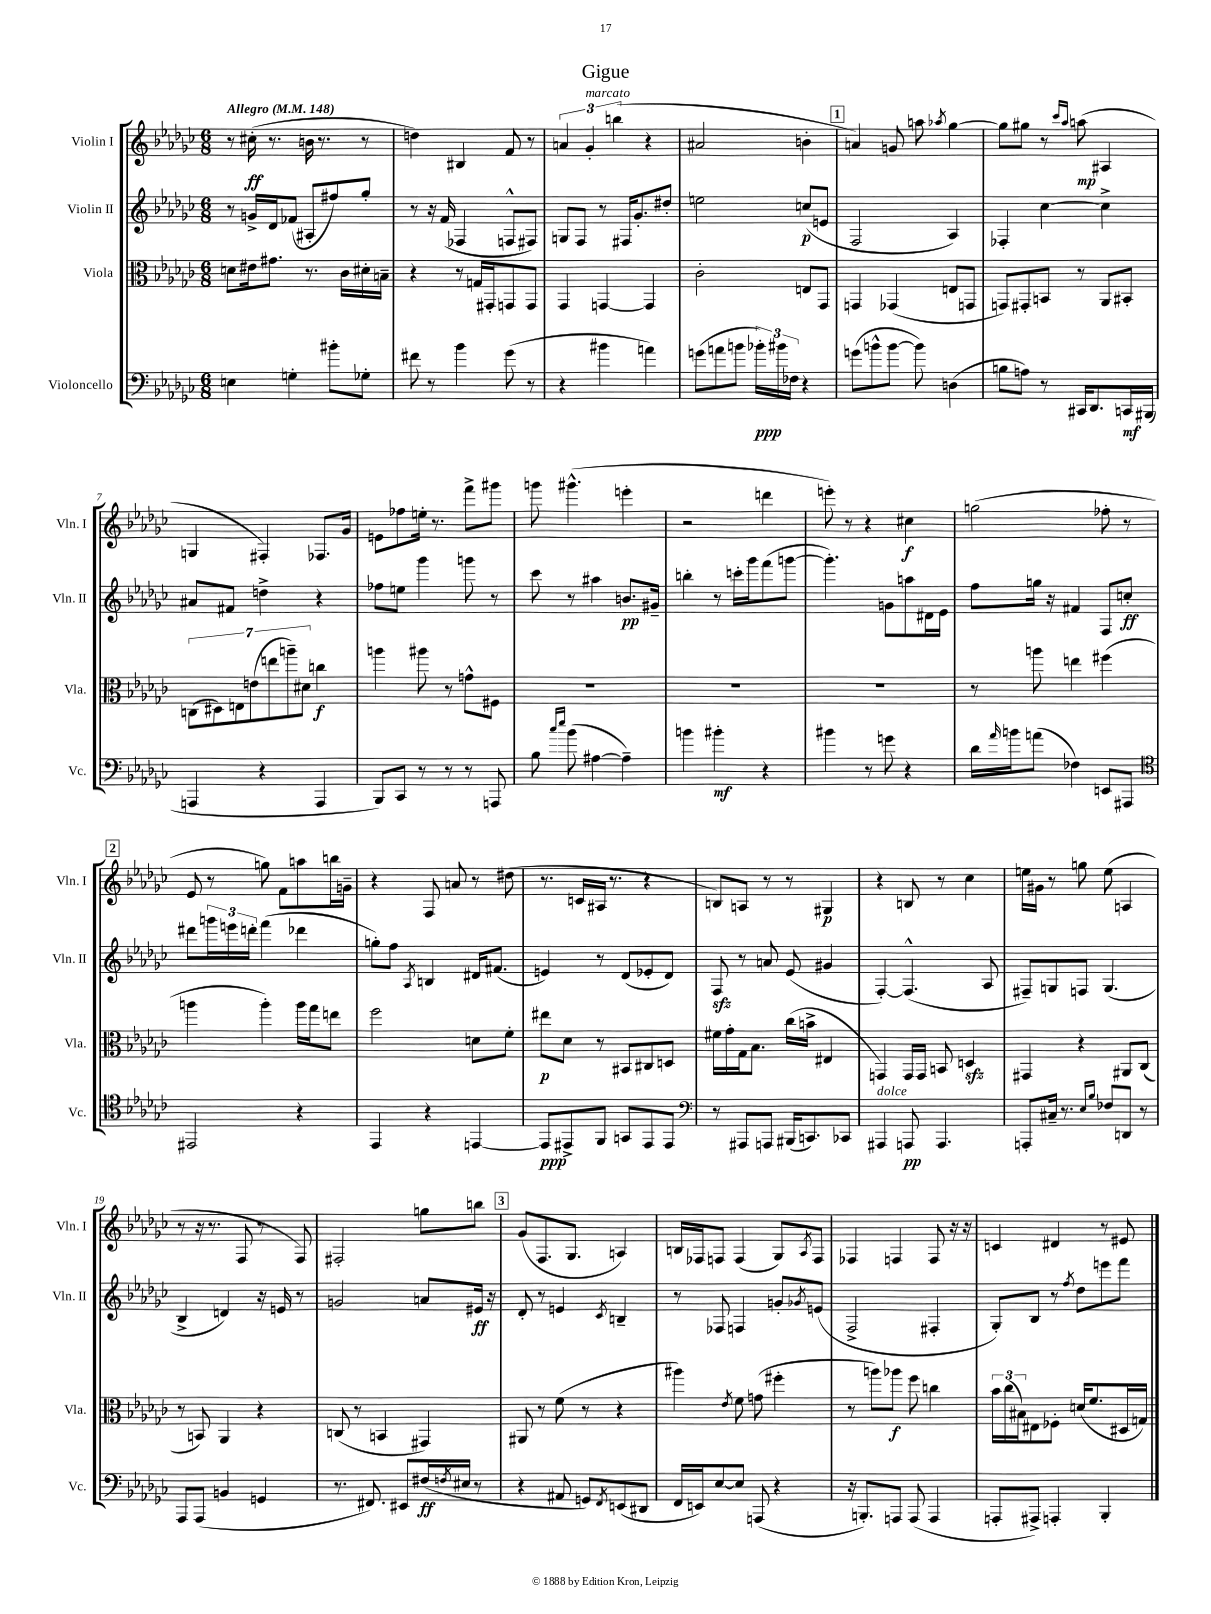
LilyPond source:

\header { title = "Gigue" }
<<
\new StaffGroup <<
\new Staff = "s0" \with { instrumentName = "Violin I" shortInstrumentName = "Vln. I" } {
    \clef treble \key ges \major \numericTimeSignature \time 6/8 \tempo "Allegro" 4 = 148
    r8 cis''16-.\ff( r8. b'16 r8. r8 |
    d''4) bis4 f'8 r8 |
    \tuplet 3/2 { a'4 ges'4-.^\markup { \italic "marcato" } b''4( } r4 |
    ais'2 b'4-. |
    \mark \markup { \box "1" } a'4) g'8 a''8 \acciaccatura { aes''8 } ges''4~ |
    ges''8 gis''8 r8 \grace { ces'''16 aes''16 } a''8\mp( ais4 |
    g4 fis4-.) fes8. ges'16 |
    e'8 fes''8 e''16-. r8. f'''8-> gis'''8 |
    g'''8 gis'''4.-^( e'''4-. |
    r2 d'''4 |
    e'''8-.) r8 r4 cis''4\f |
    g''2( fes''8-. r8 |
    \mark \markup { \box "2" } ees'8 r8 g''8) f'8 a''8 b''16 g'16-- |
    r4 f8 a'8 r8 dis''8( |
    r8. c'16 ais16 r8. r4 |
    b8) a8 r8 r8 gis4\p |
    r4 b8 r8 ces''4 |
    e''16 gis'16 r8 g''8 e''8( a4 |
    r8 r16 r8. f8 r8 f8) |
    fis2-. g''8 b''8 |
    \mark \markup { \box "3" } ges'8( f8. ges8. a4) |
    b16 fes16 f8 f4( ges8) \acciaccatura { aes8 } f8 |
    fes4 f4 f8 r16 r16 |
    c'4 dis'4 r8 eis'8 \bar "|." |
}
\new Staff = "s1" \with { instrumentName = "Violin II" shortInstrumentName = "Vln. II" } {
    \clef treble \key ges \major \numericTimeSignature \time 6/8
    r8 g'16-> des'16 fes'8( ais8-. fis''8) ges''8-. |
    r8 r16 f'16( fes4 f8-^ fis8) |
    g8 f8 r8 fis16 ges'8.-. dis''8-. |
    e''2 c''8\p( e'8 |
    \mark \markup { \box "1" } f2 aes4) |
    fes4-. ces''4~ ces''4-> |
    ais'8 fis'8 d''4-> r4 |
    fes''8 e''8 ges'''4 g'''8 r8 |
    ces'''8 r8 ais''4 b'8.\pp gis'16-- |
    b''4-. r8 c'''16-. ges'''16 f'''8( g'''8~ |
    g'''4.-.) g'8 a''8 dis'16 ees'16 |
    f''8 g''16 r16 fis'4 f8 c''8-.\ff |
    \mark \markup { \box "2" } dis'''8 \tuplet 3/2 { g'''16 e'''16 d'''16-. } f'''4( des'''4 |
    g''8-.) f''8 \acciaccatura { aes8 } b4 dis'16 fis'8.( |
    e'4) r8 des'8( ees'8-. des'8) |
    f8\sfz r8 a'8 ees'8( gis'4 |
    f4~-.) f4.-^( aes8 |
    fis8--) g8 f8 g4.( |
    bes4-> d'4) r16 e'16 r8 |
    g'2 a'8 eis'16\ff r16 |
    \mark \markup { \box "3" } des'8-. r8 e'4 \acciaccatura { ces'8 } b4-- |
    r8 fes8 f4 g'8-. \acciaccatura { ges'8 } e'8( |
    f2-> fis4-. |
    ges8-.) bes8 r8 \acciaccatura { f''8 } des''8 e'''8 f'''8 \bar "|." |
}
\new Staff = "s2" \with { instrumentName = "Viola" shortInstrumentName = "Vla." } {
    \clef alto \key ges \major \numericTimeSignature \time 6/8
    d'8 eis'16 gis'8. r8. ces'16 dis'16-. b16-- |
    r4 r8 g16 gis,16-. g,8 g,8 |
    ges,4 g,4~ g,4 |
    ces'2-. e8 ges,8 |
    \mark \markup { \box "1" } g,4 ges,4( e8 g,8 |
    g,8) gis,8-. b,8 r8 aes,8 bis,8-. |
    \tuplet 7/4 { c8( dis8) e8 e'8( e''8 a''8--) dis'8 } c''4\f |
    a''4 ais''8 r8 g'8-^ fis8 |
    R2. |
    R2. |
    R2. |
    r8 a''8 e''4 fis''4( |
    \mark \markup { \box "2" } a''4 a''4-.) a''16 ges''16 e''8 |
    f''2 d'8 f'8-. |
    eis''8\p des'8 r8 bis,8 cis8 d8 |
    fis'16 ges'16-. ges16 bes8. ces''16( b'16-> eis4 |
    g,4) g,16 g,16 b,8 d4\sfz |
    gis,4 r4 ais,8 ces8( |
    r8 b,8) aes,4 r4 |
    c8( r8 b,4 gis,4) |
    \mark \markup { \box "3" } ais,8 r8 f'8( r8 r4 |
    ais''4) \acciaccatura { ees'8 } f'8 g'8( fis''4-. |
    r8 a''8) aes''8\f f''8 c''4 |
    \tuplet 3/2 { bes'16 ces''16( bis16) } eis8 fes8-. d'16( f'8. dis16 g16) \bar "|." |
}
\new Staff = "s3" \with { instrumentName = "Violoncello" shortInstrumentName = "Vc." } {
    \clef bass \key ges \major \numericTimeSignature \time 6/8
    e4 g4-. bis'8-. ges8-. |
    fis'8 r8 bes'4 ges'8( r8 |
    r4 bis'4 a'4) |
    g'8( a'8 b'8 \tuplet 3/2 { bes'16-.\ppp) bis'16 fes16 } r4 |
    \mark \markup { \box "1" } g'8( b'8-^ b'8~ b'8) d4( |
    b8 a8) r8 cis,16 des,8. c,16\mf bis,,16( |
    a,,4 r4 a,,4 |
    bes,,8) ces,8 r8 r8 r8 a,,8 |
    bes8 \grace { ces''16 ees''16 } bes'8( ais4~ ais4--) |
    b'4 bis'4-.\mf r4 |
    bis'4 r8 g'8 r4 |
    des'16 \grace { aes'16 } b'16 a'8( fes4) e,8 ais,,8 |
    \mark \markup { \box "2" } \clef tenor eis,2 r4 |
    ees,4 r4 e,4~ |
    e,8\ppp eis,8-> f,8 g,8 eis,8 eis,8 |
    \clef bass r8 ais,,8 a,,8 bis,,16( c,8.) ces,8 |
    ais,,4^\markup { \italic "dolce" } a,,8\pp a,,4. |
    a,,8-. cis16-- r8. \grace { ees16 bes16 } fes8 d,8 r8 |
    aes,,8 aes,,8( b,4 g,4 |
    r8. fis,8.) eis,8 fis16\ff( \acciaccatura { f8 } eis16 r8 |
    \mark \markup { \box "3" } r4 ais,8 g,8) \acciaccatura { f,8 } e,8( dis,8 |
    f,16 e,16) ees8~ ees8 a,,8( r4 |
    r16 b,,8.-.) a,,8 a,,8( a,,4 |
    a,,8-. ais,,8->) a,,4-. bes,,4-. \bar "|." |
}
>>
>>
